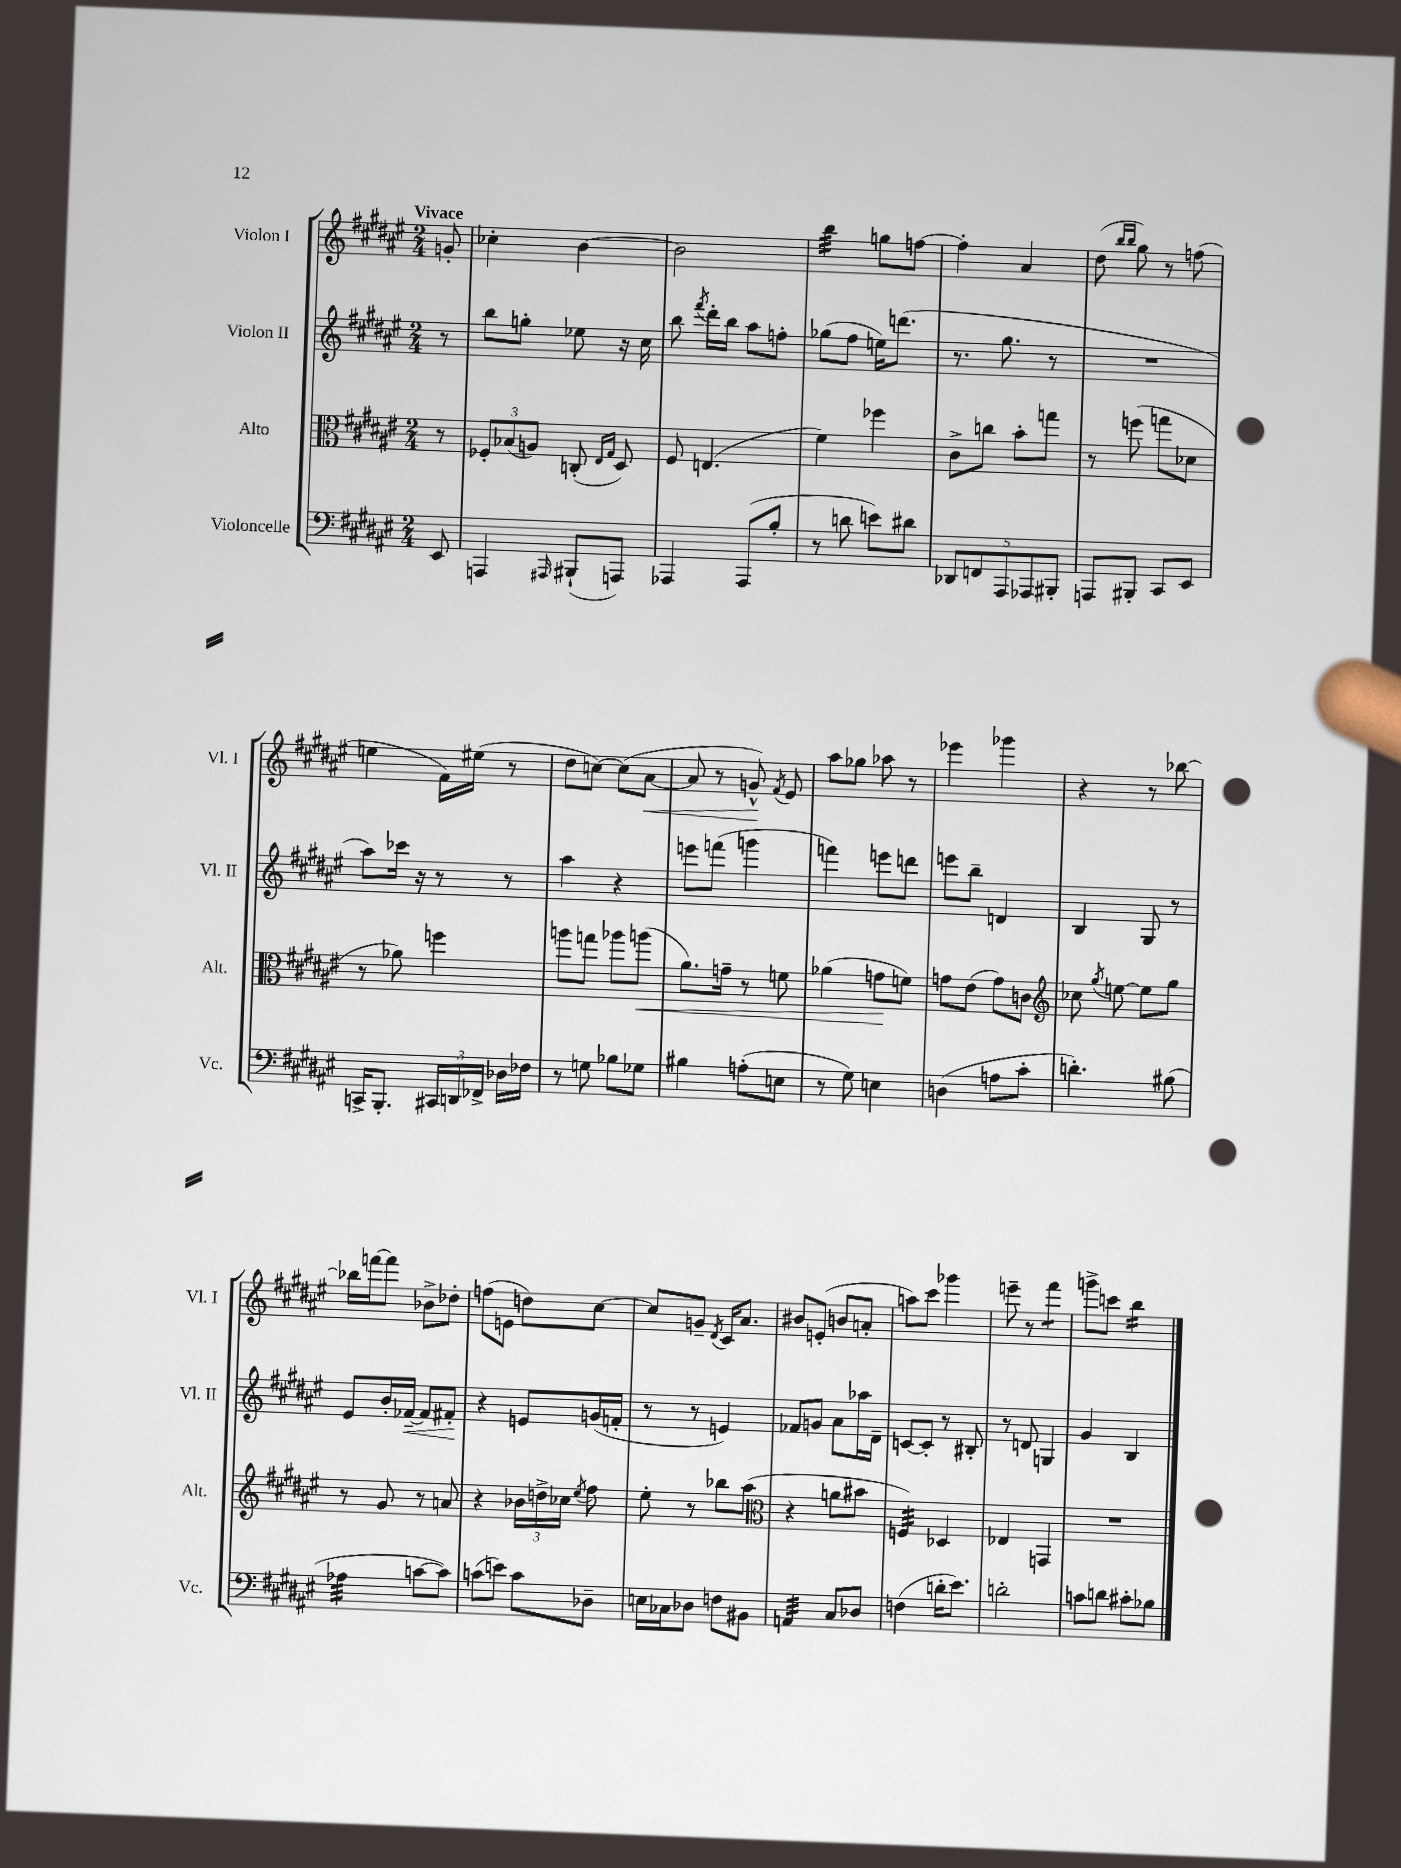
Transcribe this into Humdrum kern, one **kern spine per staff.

**kern	**kern	**kern	**kern
*staff4	*staff3	*staff2	*staff1
*clefF4	*clefC3	*clefG2	*clefG2
*k[f#c#g#d#a#e#]	*k[f#c#g#d#a#e#]	*k[f#c#g#d#a#e#]	*k[f#c#g#d#a#e#]
*M2/4	*M2/4	*M2/4	*M2/4
8EE#	8r	8r	8g'
=	=	=	=
4AAA	12F-'	8bb	4cc-'
.	(12B-	.	.
.	.	8gg'	.
.	12A)	.	.
16qqAAA#	.	.	.
(8BBB#`	(8C'	8ee-	[4b
.	16qqE#	.	.
.	16qqG#	.	.
8AAA)	8D#)	16r	.
.	.	16cc#	.
=	=	=	=
4AAA-	8F#	8bb	2b]
.	.	8qfff#	.
.	(4.E	16ddd#'	.
.	.	16bb	.
(8AAA-	.	8aa#	.
8B'	.	8ff'	.
=	=	=	=
8r	4f#)	(8gg-	4bb
8d	.	8ff#	.
8e)	4ff-	16ee)	8gg
.	.	(8.ddd	.
8d#	.	.	[8ff
=	=	=	=
10DD-	8c#^	8.r	4ff']
10FF	.	.	.
.	8cc	.	.
.	.	8.gg#	.
10AAA#	.	.	.
.	8b'	.	4a#
10AAA-	.	.	.
.	8gg	8r	.
10BBB#'	.	.	.
=	=	=	=
8AAA	8r	2r	(8dd#
.	.	.	16qqbb
.	.	.	16qqbb
8BBB#'	(8ff	.	8gg#)
8CC#	8gg	.	8r
8EE#	8d-	.	(8ff
=	=	=	=
16CC^	8r	8aa#)	4ee
8.BBB'	.	.	.
.	8a-)	16ccc-	.
.	.	16r	.
24CC#	4ff	8r	16f#)
24DD	.	.	.
.	.	.	(16ee#
24FF-^	.	.	.
16D-	.	8r	8r
16F-	.	.	.
=	=	=	=
8r	8aa	4aa#	8dd#
8G	8gg	.	[8cc)
8B-	8aa-	4r	(8cc]
8G-	(8aa	.	[8a#
=	=	=	=
4B#	8.a#)	8eee	8a#]
.	.	(8fff	8r
.	16g~	.	.
(8A'	8r	4ggg	8g^^)
.	.	.	8qf#
8E	8f	.	8e#
=	=	=	=
8r	(4a-	4fff)	8aa#
8G#)	.	.	8gg-
4E	8g	8eee	8aa-
.	8f)	8ddd	8r
=	=	=	=
(4D	8g	8eee	4eee-
.	(8e#	8bb~	.
8A	8g)	4d	4ggg-
8c#'	8c	.	.
=	=	=	=
*	*clefG2	*	*
4.d')	8cc-	4B	4r
.	8qgg#	.	.
.	[8ee	.	.
.	8ee]	8G#	8r
(8B#	8gg#	8r	[8bb-
=	=	=	=
4A-	8r	8e#	16bb-]
.	.	.	[16fff
.	8g#	16b'	8fff]
.	.	[16f-~	.
[8c	8r	8f-]	8b-^
8c])	8a	8f#'	8dd-'
=	=	=	=
(8c	4r	4r	(8ff
8e)	.	.	8e
8c	24b-	8e	8dd)
.	24dd^	.	.
.	24cc-	.	.
.	8qee#	.	.
8D-~	8ff#	(16g	[8cc#
.	.	16f'	.
=	=	=	=
16E	8ee#'	8r	8cc#]
16C-	.	.	.
8D-	8r	8r	8g~
.	.	.	8qd#
8F	8bb-	4e)	16c#
.	.	.	8.a#
8BB#	(8aa#	.	.
=	=	=	=
*	*clefC3	*	*
4AA	4r	8f-	8b#
.	.	8g	(8e'
8C#	8a	8a#	8b
8D-	8b#	16aa-	8a'
.	.	16d#~	.
=	=	=	=
(4F	4F)	[8c	8aa)
.	.	8c']	8ccc#
16d'	4D-	8r	4ggg-
8.e#)	.	.	.
.	.	8B#'	.
=	=	=	=
2d'	4E-	8r	8eee~
.	.	8d	8r
.	4GG	4G	4fff#
=	=	=	=
8c	2r	4g#	8ggg^
8d	.	.	8ccc
8c#'	.	4B	4bb
8B-	.	.	.
==	==	==	==
*-	*-	*-	*-
